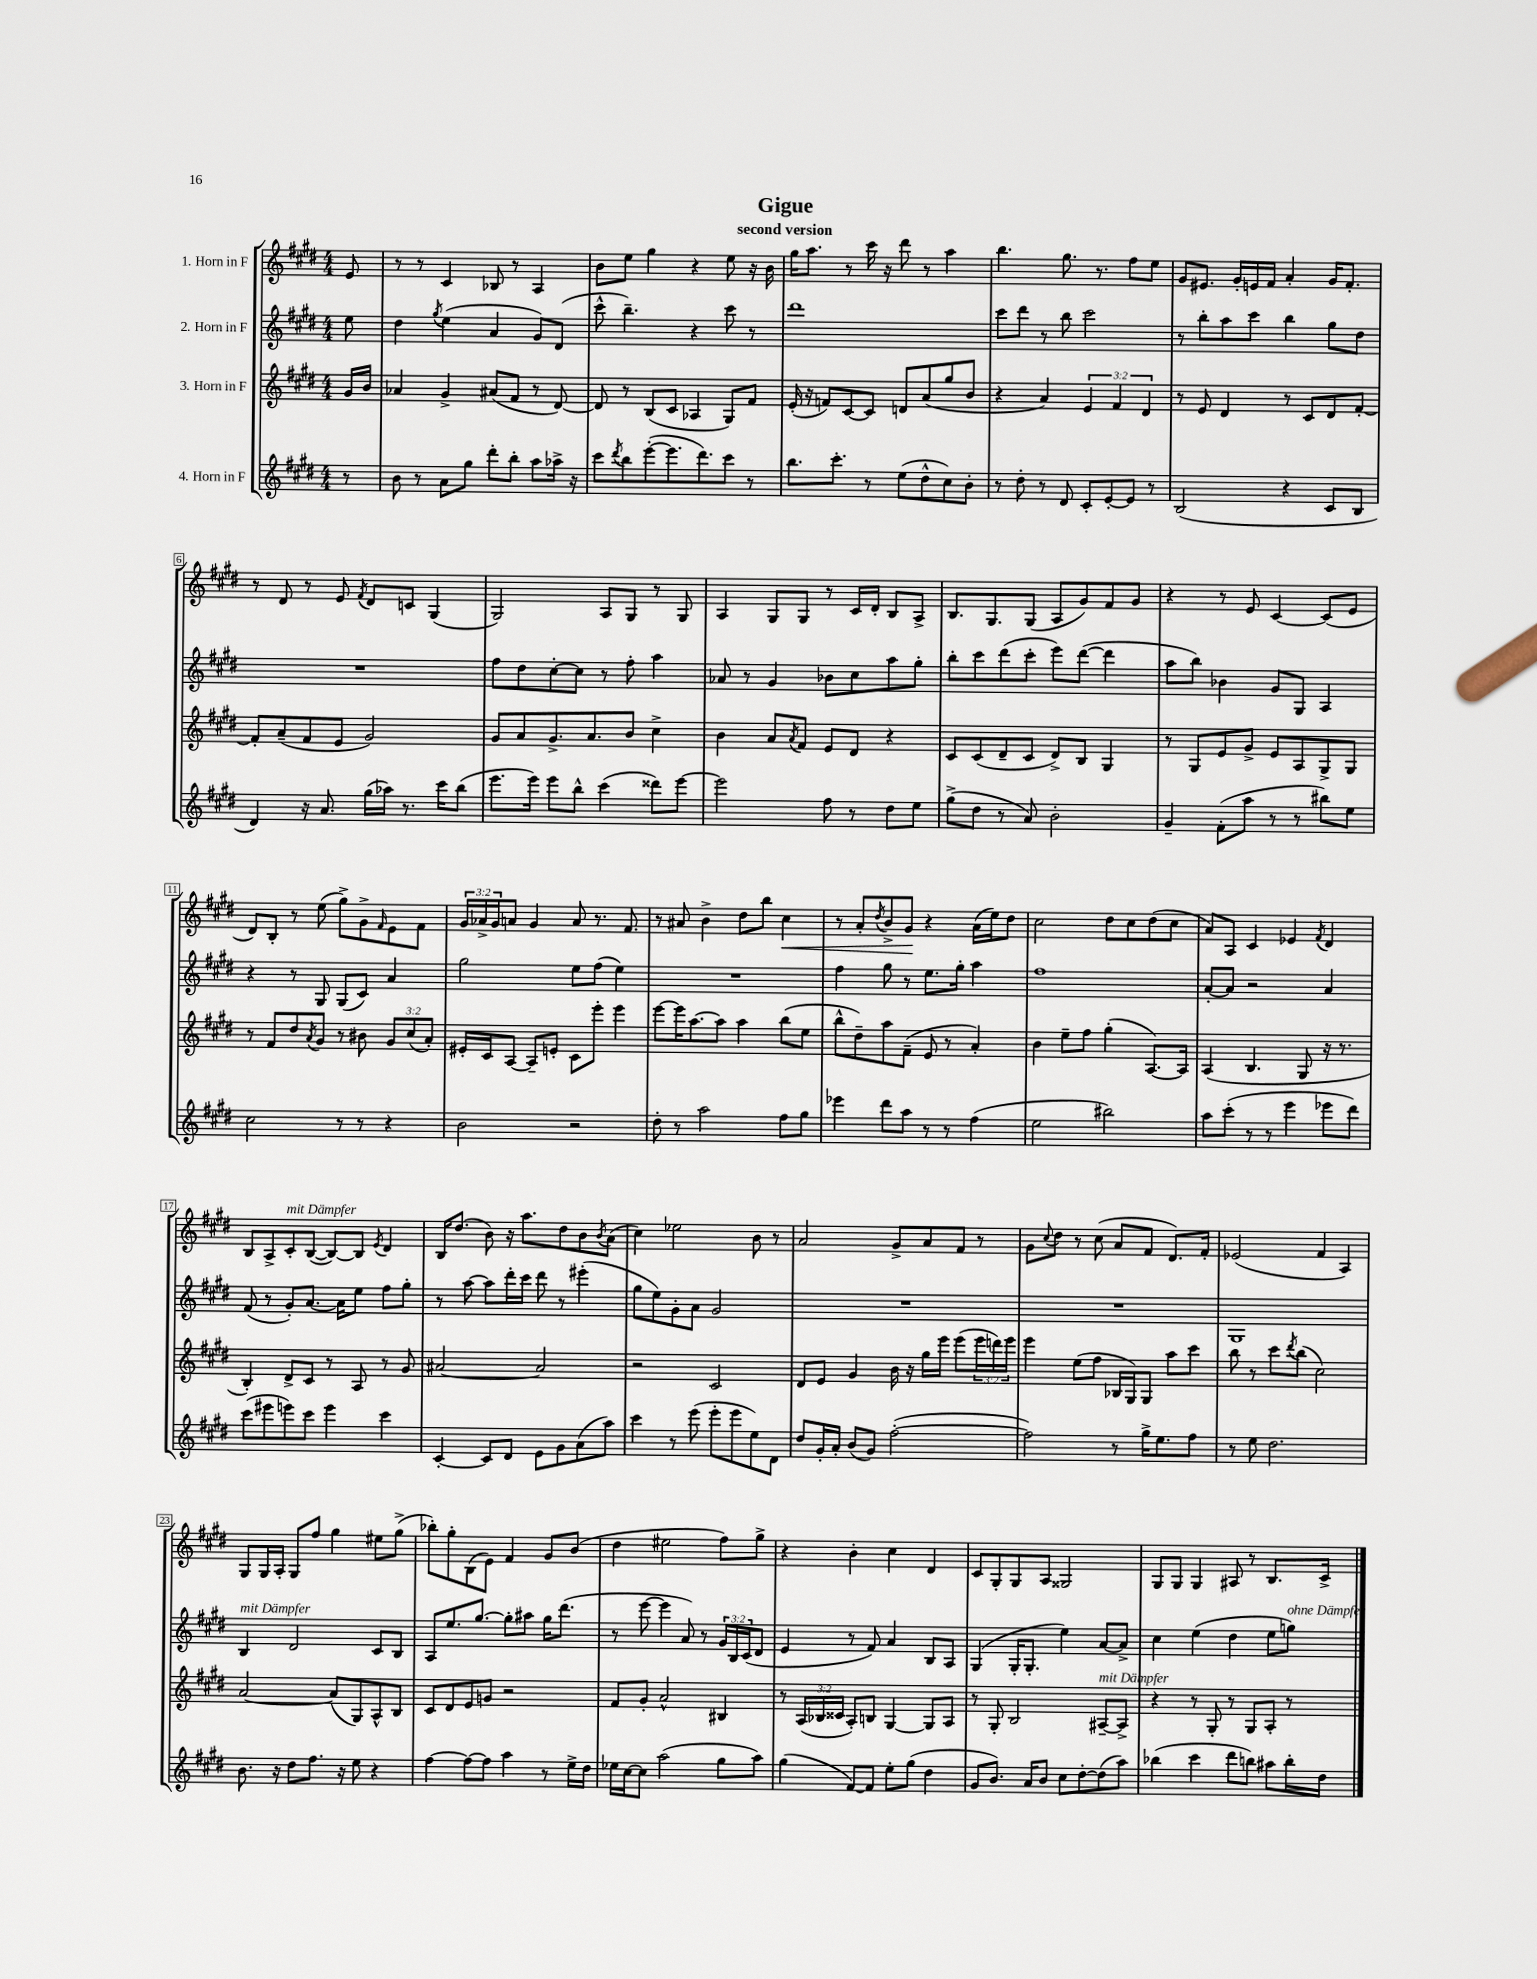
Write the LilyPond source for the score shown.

\header { title = "Gigue" subtitle = "second version" }
<<
\new StaffGroup <<
\new Staff = "s0" \with { instrumentName = "1. Horn in F" } {
    \clef treble \key e \major \numericTimeSignature \time 4/4 \override Staff.TupletNumber.text = #tuplet-number::calc-fraction-text \partial 8
    e'8 |
    r8 r8 cis'4 bes8 r8 a4 |
    b'8 e''8 gis''4 r4 e''8 r16 b'16 |
    gis''16 a''8. r8 cis'''16 r16 dis'''8 r8 a''4 |
    b''4. gis''8. r8. fis''8 e''8 |
    gis'8 eis'8. gis'16-. e'16 fis'16 a'4-. gis'16 fis'8.-. |
    r8 dis'8 r8 e'8 \acciaccatura { fis'8 } dis'8 c'8 gis4( |
    gis2) a8 gis8 r8 gis8 |
    a4 gis8 gis8 r8 cis'16 dis'16-. b8 a8-> |
    b8. gis8. gis8( a8 gis'8) fis'8 gis'8 |
    r4 r8 e'8 cis'4~ cis'8( e'8 |
    dis'8) b8-. r8 e''8( gis''8->) gis'8-> \grace { fis'16 } e'8 fis'8 |
    \tuplet 3/2 { gis'16 aes'16-> gis'16 } a'8 gis'4 a'8 r8. fis'8. |
    r8 ais'8 b'4-> dis''8 b''8 cis''4\< |
    r8 a'8-. \acciaccatura { dis''8 } b'8-> gis'8\! r4 a'16( e''16) dis''8 |
    cis''2 dis''8 cis''8 dis''8( cis''8 |
    a'8) a8 cis'4 ees'4 \acciaccatura { fis'8 } dis'4 |
    b8 a8-> cis'8-.^\markup { \italic "mit Dämpfer" } b8~( b8~) b8 \acciaccatura { e'8 } dis'4 |
    b16 dis''8.( b'8) r16 a''8. dis''8 b'8 \acciaccatura { b'8 } a'8( |
    cis''4) ees''2 b'8 r8 |
    a'2 gis'8-> a'8 fis'8 r8 |
    gis'8 \appoggiatura { cis''8 } dis''8 r8 cis''8( a'8 fis'8 dis'8.) fis'16-. |
    ees'2( fis'4 a4) |
    gis8 gis16 a16-. gis8 fis''8 gis''4 eis''8 gis''8->( |
    bes''8-.) gis''8-. b8( e'8) fis'4 gis'8 b'8( |
    dis''4 eis''2 fis''8) gis''8-> |
    r4 b'4-. cis''4 dis'4 |
    cis'8 gis8-. gis8 a8 gisis2 |
    gis8 gis8 gis4 ais8 r8 b8. cis'16-> \bar "|." |
}
\new Staff = "s1" \with { instrumentName = "2. Horn in F" } {
    \clef treble \key e \major \numericTimeSignature \time 4/4 \override Staff.TupletNumber.text = #tuplet-number::calc-fraction-text \partial 8
    e''8 |
    dis''4 \acciaccatura { gis''8 } e''4( a'4 gis'8) dis'8( |
    cis'''8-^ b''4.--) r4 cis'''8 r8 |
    dis'''1 |
    cis'''8 dis'''8 r8 b''8 cis'''2 |
    r8 b''8-. a''8 cis'''8 b''4 gis''8 dis''8 |
    R1 |
    fis''8 dis''8 cis''8~-. cis''8 r8 fis''8-. a''4 |
    aes'8 r8 gis'4 bes'8 cis''8 a''8 gis''8-. |
    b''8-. cis'''8 dis'''8( cis'''8-. e'''8) dis'''8~( dis'''4 |
    a''8 b''8) bes'4 gis'8 gis8 a4 |
    r4 r8 gis8 gis8( cis'8) a'4 |
    gis''2 e''8 fis''8( e''4) |
    R1 |
    fis''4 gis''8 r8 e''8. gis''16-. a''4 |
    fis''1 |
    a'8~-. a'8 r2 a'4 |
    fis'8( r8 gis'8-.) a'8.~ a'16 e''8 fis''8 gis''8-. |
    r8 a''8~ a''8 dis'''16-. cis'''16 dis'''8 r8 eis'''4-.( |
    gis''8 e''8) gis'8-. a'8 gis'2 |
    R1 |
    R1 |
    gis1 |
    b4^\markup { \italic "mit Dämpfer" } dis'2 cis'8 b8 |
    a8 e''8. gis''8.~ gis''8-. ais''8 gis''16 dis'''8.( |
    r8 e'''8~ e'''4 a'8) r8 \tuplet 3/2 { gis'16 b16 cis'16( } dis'8 |
    e'4 r8 fis'8) a'4 b8 a8 |
    gis4( gis16-. gis8.-. e''4) a'8~ a'8-> |
    cis''4 e''4( dis''4 e''8 g''8^\markup { \italic "ohne Dämpfer" }) \bar "|." |
}
\new Staff = "s2" \with { instrumentName = "3. Horn in F" } {
    \clef treble \key e \major \numericTimeSignature \time 4/4 \override Staff.TupletNumber.text = #tuplet-number::calc-fraction-text \partial 8
    gis'16 b'16 |
    aes'4 gis'4-> ais'8( fis'8 r8 dis'8~) |
    dis'8 r8 b8( cis'8 aes4 gis8) fis'8 |
    e'16-.( r16 f'8) cis'8~ cis'8 d'8 a'8( gis''8 b'8 |
    r4 a'4) \tuplet 3/2 { e'4 fis'4 dis'4 } |
    r8 e'8 dis'4 r8 cis'8 dis'8 fis'8~-. |
    fis'8-. a'8--( fis'8 e'8 gis'2) |
    gis'8 a'8 gis'8.-> a'8. b'8 cis''4-> |
    b'4 a'8 \acciaccatura { a'8 } fis'8 e'8 dis'8 r4 |
    cis'8 cis'8( dis'8-- cis'8 dis'8->) b8 gis4 |
    r8 gis8 e'8 gis'8-> e'8 a8 gis8-> gis8 |
    r8 fis'8 dis''8 \acciaccatura { a'8 } gis'8 r8 bis'8 \tuplet 3/2 { gis'8 cis''8( a'8-.) } |
    eis'16-. cis'16 a8~ a8-- e'8-. cis'8 e'''8-. e'''4 |
    e'''8~ e'''16 a''8.~ a''8 a''4 b''8( e''8 |
    b''8-^ dis''8--) a''8 fis'8--( e'8 r8 a'4-.) |
    b'4 e''8-- fis''8 gis''4-.( a8.~) a16 |
    a4( b4. gis8 r16 r8. |
    b4-.) dis'8-> cis'8 r8 a8 r8 gis'8 |
    ais'2~ ais'2 |
    r2 cis'2 |
    dis'8 e'8 gis'4 b'16 r16 gis''16 e'''16 e'''8( \tuplet 3/2 { e'''16 d'''16) e'''16 } |
    e'''4 e''8( fis''8 bes16 gis16) gis8 a''8 cis'''8 |
    b''8 r8 cis'''8 \acciaccatura { dis'''8 } b''8( cis''2) |
    a'2~ a'8( gis8) a8-^ b8 |
    cis'8 dis'8 e'8 g'8 r2 |
    fis'8 gis'8-. a'2-^ bis4 |
    r8 \tuplet 3/2 { a16( bes16 cisis'16 } a8-.) b8 gis4~ gis8 a8 |
    r8 gis8-. b2 ais8~--^\markup { \italic "mit Dämpfer" } ais8-> |
    r4 r8 gis8-. r8 gis8 a8-. r8 \bar "|." |
}
\new Staff = "s3" \with { instrumentName = "4. Horn in F" } {
    \clef treble \key e \major \numericTimeSignature \time 4/4 \partial 8
    r8 |
    b'8 r8 a'8 gis''8 dis'''8-. b''8-. a''8 aes''16-> r16 |
    cis'''8 \acciaccatura { dis'''8 } b''8 e'''8~-.( e'''8. dis'''8.) cis'''8 r8 |
    b''8. cis'''8.-. r8 e''8( dis''8-^ cis''8) b'8-. |
    r8 dis''8-. r8 dis'8 cis'8-. e'8~-. e'8 r8 |
    b2( r4 cis'8 b8 |
    dis'4) r16 a'8. gis''16( aes''16) r8. cis'''16 b''8( |
    e'''8. e'''16) e'''8 b''8-^ cis'''4( disis'''8) e'''8~ |
    e'''2 fis''8 r8 dis''8 e''8 |
    gis''8->( dis''8 r8 a'8) b'2-. |
    gis'4-- fis'8-.( a''8 r8 r8 bis''8) e''8 |
    cis''2 r8 r8 r4 |
    b'2 r2 |
    dis''8-. r8 a''2 fis''8 gis''8 |
    ees'''4 dis'''8 a''8 r8 r8 fis''4( |
    e''2 bis''2) |
    a''8 cis'''8-.( r8 r8 e'''4 ees'''8 dis'''8) |
    cis'''8( eis'''8 e'''8) cis'''8 e'''4 cis'''4 |
    cis'4~-. cis'8 dis'8 e'8 gis'8 a'8( a''8) |
    cis'''4 r8 e'''8( e'''8-. e'''8 e''8) dis'8 |
    dis''8 gis'16-. a'16-. b'8( gis'8) fis''2~-.( |
    fis''2) r8 gis''16-> e''8. fis''8 |
    r8 e''8 dis''2. |
    b'8. r16 dis''8 fis''8. r16 e''8 r4 |
    fis''4~ fis''8~ fis''8 a''4 r8 e''16-> dis''16 |
    ees''16 cis''16~ cis''8 a''2( gis''8 a''8) |
    gis''4( fis'8~) fis'8 e''8-. gis''8( dis''4 |
    gis'8 b'8.) a'16 b'8 cis''8 dis''8~-. dis''8( a''8) |
    bes''4( cis'''4 dis'''8 b''8) ais''8 b''16-. dis''16 \bar "|." |
}
>>
>>
\layout { \context { \Score \override BarNumber.stencil = #(make-stencil-boxer 0.1 0.3 ly:text-interface::print) } }
